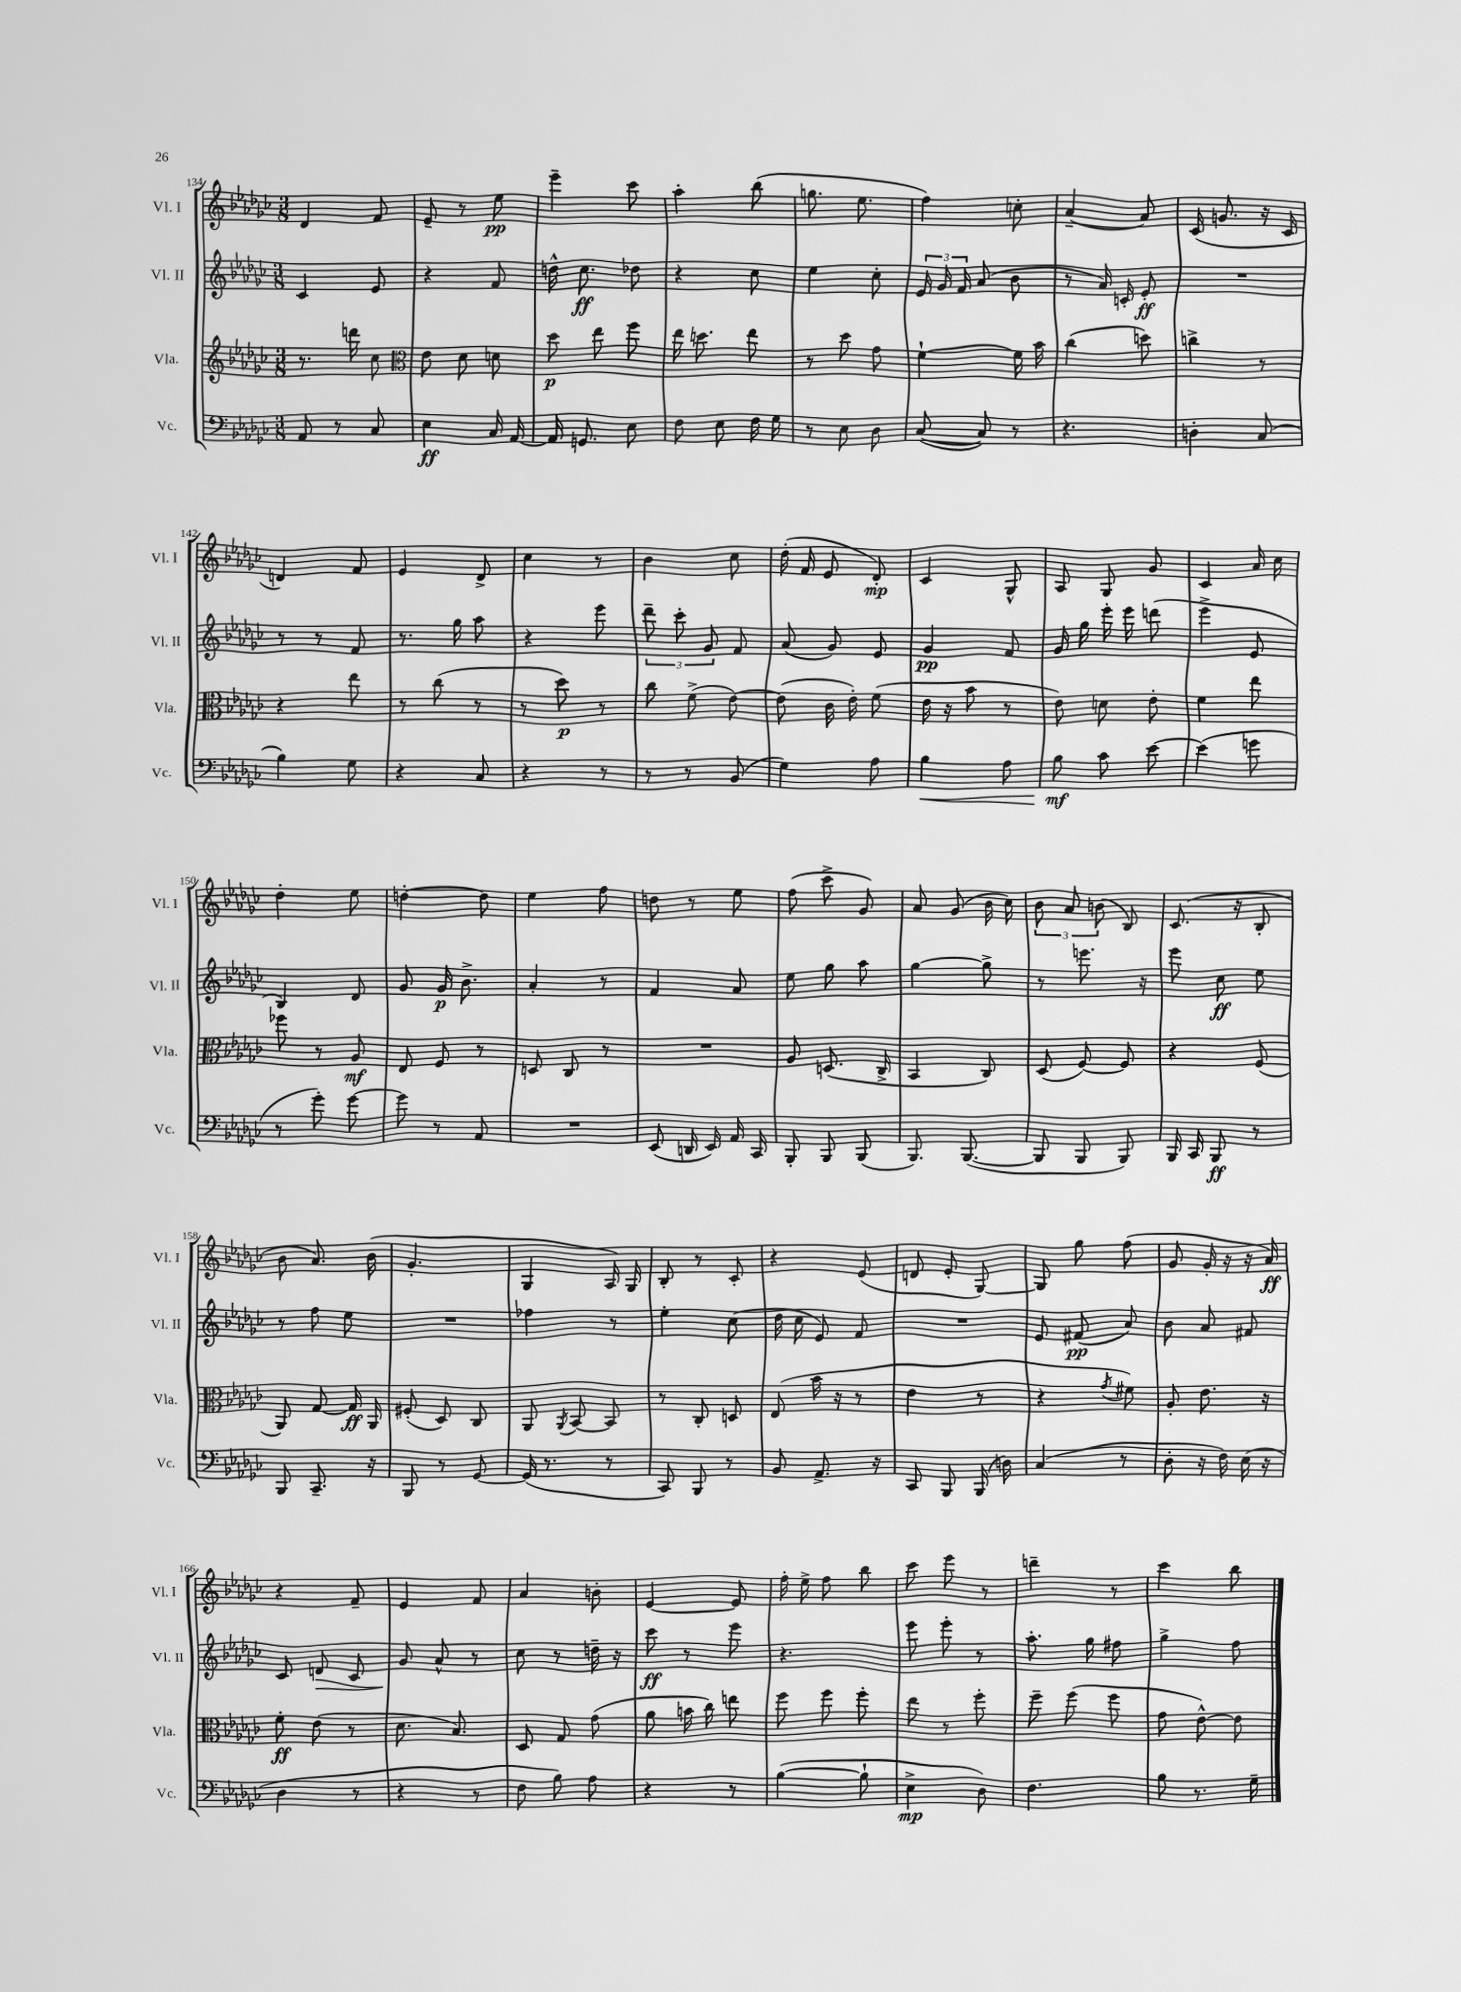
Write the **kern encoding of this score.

**kern	**kern	**kern	**kern
*staff4	*staff3	*staff2	*staff1
*clefF4	*clefG2	*clefG2	*clefG2
*k[b-e-a-d-g-c-]	*k[b-e-a-d-g-c-]	*k[b-e-a-d-g-c-]	*k[b-e-a-d-g-c-]
*M3/8	*M3/8	*M3/8	*M3/8
8AA-/	8.r	4c-/	4d-/
8r	.	.	.
.	16ddd\	.	.
8C-/	8cc-\	8e-/	8f/
=	=	=	=
*	*clefC3	*	*
4E-\	8e-\	4r	8e-~/
.	8d-\	.	8r
16C-/	8d\	8f/	8ee-\
[16AA-/	.	.	.
=	=	=	=
16AA-/]	8dd-\	16dd^^\	4eee-~\
8.GG/	.	8.cc-\	.
.	8ee-\	.	.
8E-\	8ff\	8dd-\	8ccc-\
=	=	=	=
8F\	16ee-\	4r	4aa-'\
.	8.dd\	.	.
8E-\	.	.	.
16F\	8ee-\	8cc-\	(8bb-\
16G-\	.	.	.
=	=	=	=
8r	8r	4ee-\	8.gg\
8E-\	8dd-\	.	.
.	.	.	8.ee-\
8D-\	8g-\	8cc-'\	.
=	=	=	=
([8C-/	[4f`\	24e-/	4ff\)
.	.	24g-/	.
.	.	24f/	.
8C-/])	.	(8a-/	.
8r	16f\]	8b-\	8cc'\
.	16b-\	.	.
=	=	=	=
4.r	(4cc-\	8r	[4a-~/
.	.	16a-/)	.
.	.	16c'/	.
.	8dd\)	8e-'/	8a-/]
=	=	=	=
4D'\	4cc^\	4.r	(16c-/
.	.	.	8.g/
(8C-/	8r	.	16r
.	.	.	16c-/
=	=	=	=
4B-\)	4r	8r	4d/)
.	.	8r	.
8G-\	8ee-\	8f/	8f/
=	=	=	=
4r	8r	8.r	4e-/
.	(8cc-\	.	.
.	.	16gg-\	.
8C-/	8r	8aa-\	8d-^/
=	=	=	=
4r	8r	4r	4cc-\
.	8dd-\)	.	.
8r	8r	8eee-\	8r
=	=	=	=
8r	8cc-\	12ddd-~\	4b-\
.	.	12ccc-'\	.
8r	(8f^\	.	.
.	.	12g-/	.
(8BB-/	[8e-\)	8f/	8cc-\
=	=	=	=
4G-\)	(8e-\]	(8a-/	(16dd-'\
.	.	.	16f/
.	16c-\	8g-/)	8e-/
.	16e-'\)	.	.
8A-\	(8f\	8e-/	8d-'/)
=	=	=	=
4B-\	16e-\	4g-/	4c-/
.	16r	.	.
.	8b-\	.	.
8A-\	8r	8f/	8G-^^/
=	=	=	=
8B-\	8e-\)	16g-/	8A-/
.	.	16gg-\	.
8c-\	8d\	16eee-'\	8G-/
.	.	16eee-\	.
[8e-\	8e-'\	(8ddd\	8g-/
=	=	=	=
(4e-\]	4f\	4eee-^\	4c-/
8g\	8ee-\	8e-/	16a-/
.	.	.	16cc-\
=	=	=	=
8r	8ff-\	4B-/)	4dd-'\
8g-'\)	8r	.	.
[8g-\	8A-/	8d-/	8ee-\
=	=	=	=
8g-\]	8E-/	8g-/	[4dd'\
8r	8F/	16g-/	.
.	.	8.b-^\	.
8AA-/	8r	.	8dd\]
=	=	=	=
4.r	8D/	4a-'/	4ee-\
.	8C-/	.	.
.	8r	8r	8ff\
=	=	=	=
(8EE-/	4.r	4f/	8dd\
16DD/	.	.	8r
16EE-/)	.	.	.
16AA-/	.	8a-/	8ee-\
16CC-/	.	.	.
=	=	=	=
8BBB-'/	8A-/	8ee-\	(8ff\
8BBB-/	(8.D/	8gg-\	8ccc-^\
(8BBB-/	.	8aa-\	8g-/)
.	16C-^/	.	.
=	=	=	=
8.BBB-/)	4BB-/	[4gg-\	8a-/
.	.	.	(8g-/
([8.BBB-/	.	.	.
.	8C-/)	8gg-^\]	16b-\
.	.	.	16cc-\)
=	=	=	=
8BBB-/]	(8D-/	8r	12b-\
.	.	.	12a-/
8BBB-/	[8F/)	8.eee\	.
.	.	.	(12b\
8BBB-/)	8F/]	.	8B-/)
.	.	16r	.
=	=	=	=
16BBB-/	4r	8eee-\	(8.c-/
16CC-/	.	.	.
8BBB-/	.	8cc-\	.
.	.	.	16r
8r	(8F/	8ee-\	8B-'/
=	=	=	=
8BBB-/	8AA-/)	8r	8b-\
8.CC-~/	[8G-/	8ff\	8.a-/)
.	16G-/]	8ee-\	.
16r	16AA-/	.	(16b-\
=	=	=	=
8BBB-/	(8F#'/	4.r	4.g-'/
8r	8D-/)	.	.
[8GG-/	8C-/	.	.
=	=	=	=
(16GG-/]	8AA-/	4ff-\	4G-/
8.r	.	.	.
.	8qAA-/	.	.
.	[8BB-/	.	.
8r	8BB-/]	8r	16A-/)
.	.	.	16G-/
=	=	=	=
8CC-/)	8r	4ee-'\	8B-'/
8BBB-/	8C-'/	.	8r
8r	8D/	(8cc-\	8c-'/
=	=	=	=
8BB-/	(8E-/	16dd-\	4r
.	.	16cc-\	.
8.AA-^/	16b-\	8e-/)	.
.	16r	.	.
.	8r	8f/	(8e-/
16r	.	.	.
=	=	=	=
8CC-/	4e-\	4.r	8d/
8BBB-/	.	.	8e-'/
(16BBB-/	8r	.	[8G-/)
16D\)	.	.	.
=	=	=	=
(4C-/	4r	8e-/	8G-/]
.	.	(8f#/	8gg-\
.	8qg-/	.	.
8r	8f#\)	8a-/)	(8ff\
=	=	=	=
8D-'\	8A-'/	8b-\	8g-/
16r	8.e-\	8a-/	16g-'/
16F\)	.	.	16r
(16E-\	.	8f#/	16r
16r	16r	.	16a-/)
=	=	=	=
4D-\	8f'\	8c-/	4r
.	(8e-\	8d/	.
8r	8r	8c-/	8f~/
=	=	=	=
4r	8.d-\	8g-/	4e-/
.	.	8a-^^/	.
.	8.B-/)	.	.
8r	.	8r	8f/
=	=	=	=
8F\	8D-/	8cc-\	4a-/
8B-\)	8G-/	8r	.
8A-\	(8g-\	16dd~\	8b'\
.	.	16r	.
=	=	=	=
4r	8a-\	8ccc-\	[4e-/
.	16b\	8r	.
.	16cc-\)	.	.
8r	8ee\	8eee-\	8e-/]
=	=	=	=
([4B-\	8ff\	4.r	16ff'\
.	.	.	16ee-^\
.	8ff\	.	8ff\
8B-`\]	8ff'\	.	8bb-\
=	=	=	=
4E-^\	8ee-\	8eee-\	8ccc-\
.	8r	8eee-'\	8eee-\
8D-\)	8ff'\	8r	8r
=	=	=	=
4.F\	8ff~\	8.aa-'\	4ddd~\
.	(8ff\	.	.
.	.	16gg-\	.
.	8ff\	8ff#\	8r
=	=	=	=
8B-\	8g-\	4gg-^\	4ccc-\
8.r	[8e-^^\)	.	.
.	8e-\]	8ff\	8bb-\
16G-~\	.	.	.
==	==	==	==
*-	*-	*-	*-
